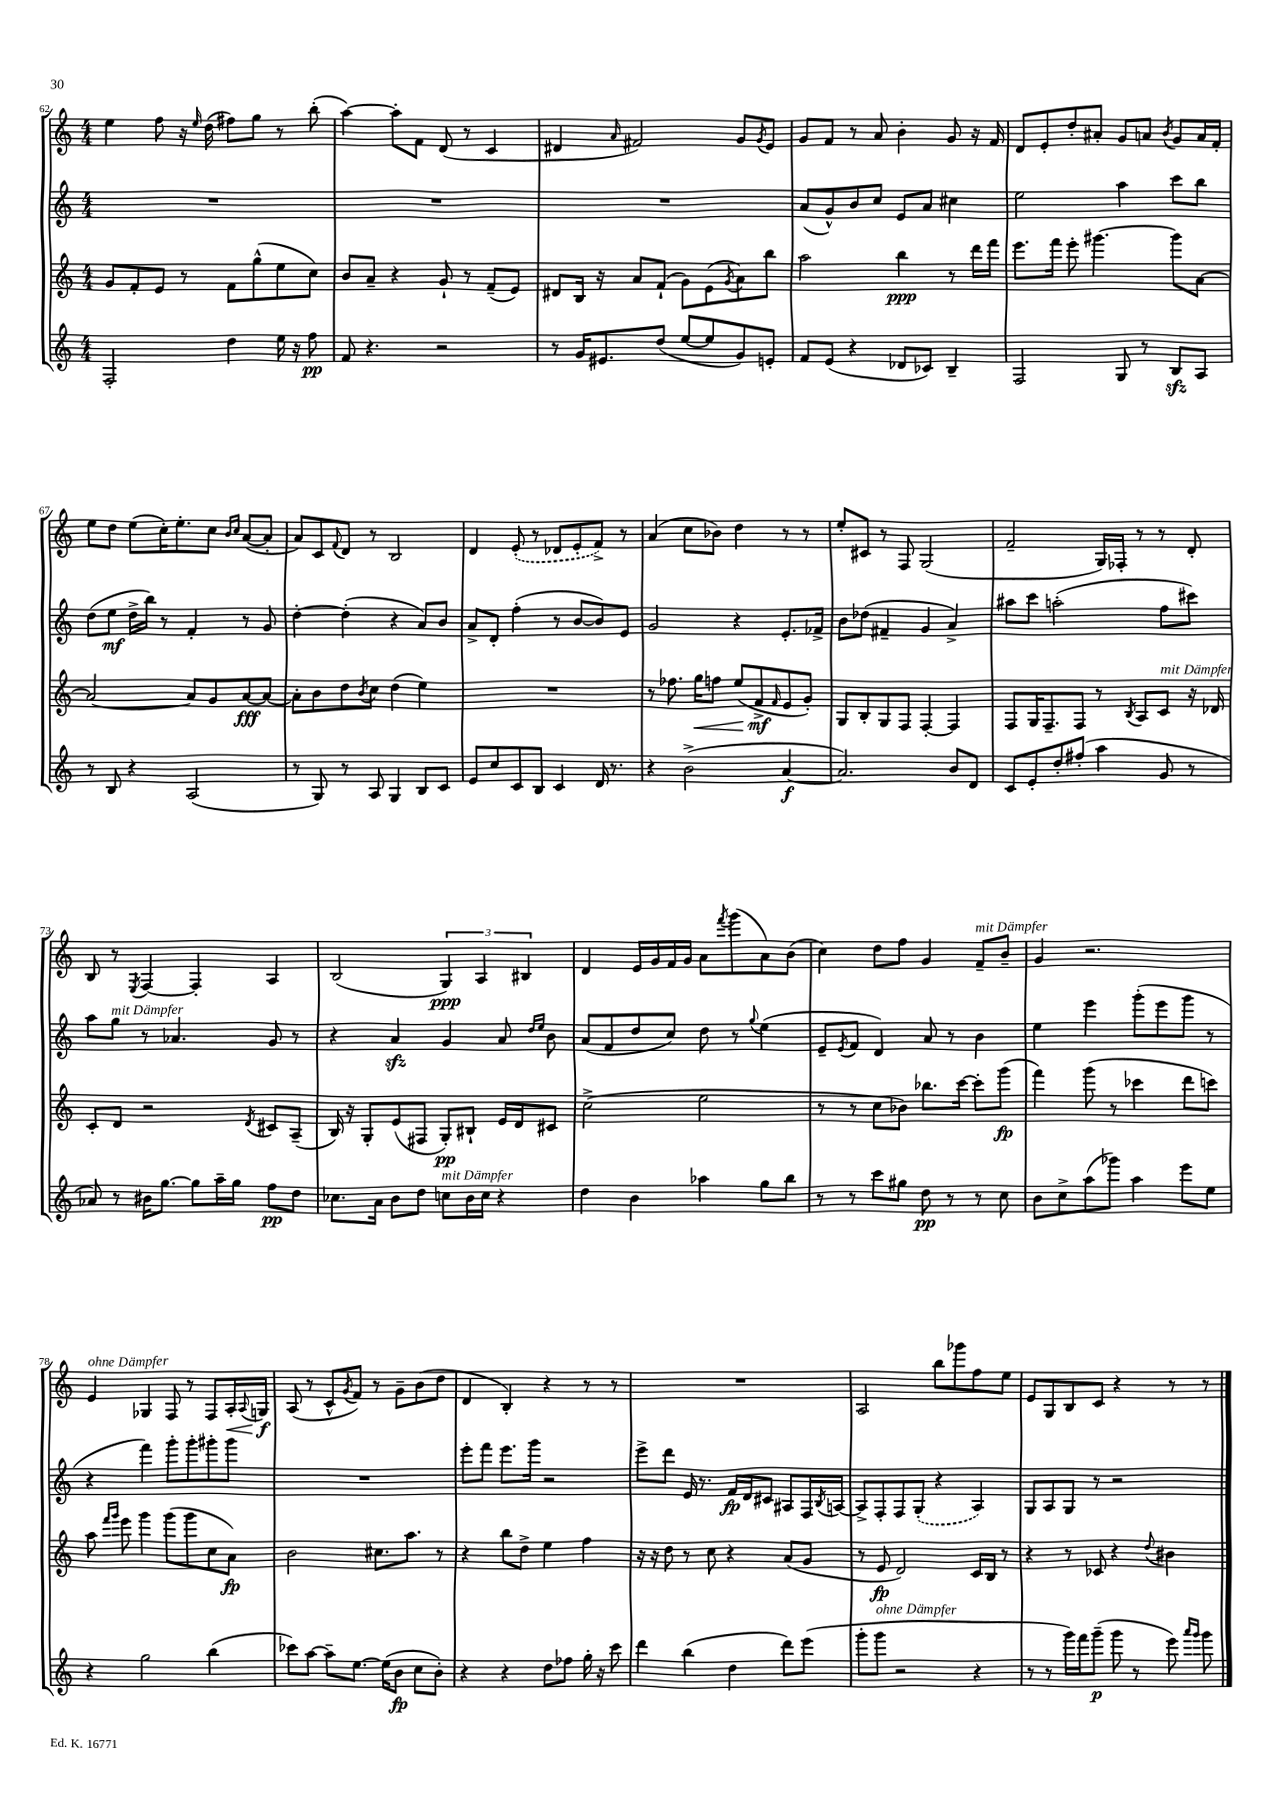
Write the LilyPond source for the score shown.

<<
\new StaffGroup <<
\new Staff = "s0" {
    \clef treble \key c \major \numericTimeSignature \time 4/4
    e''4 f''8 r16 \grace { e''16 } d''16( fis''8) g''8 r8 b''8-.( |
    a''4~) a''8-. f'8 d'8( r8 c'4 |
    dis'4 \grace { a'16 } fis'2) g'8 \acciaccatura { g'8 } e'8 |
    g'8 f'8 r8 a'8 b'4-. g'8 r16 f'16 |
    d'8 e'8-. d''8-. ais'8-. g'8 a'8 \acciaccatura { b'8 } g'8 a'16 f'16-. |
    e''8 d''8 e''8( c''16-.) e''8.-. c''8 \grace { b'16 c''16 } a'8~( a'8-. |
    a'8) c'8 \appoggiatura { f'8 } d'8 r8 b2 |
    d'4 \once \slurDashed e'8-.( r8 des'8 e'8-. f'8->) r8 |
    a'4( c''8 bes'8) d''4 r8 r8 |
    e''8-. cis'8 r8 f8 g2( |
    f'2-- g16) fes16-. r8 r8 d'8-. |
    b8 r8 \acciaccatura { e8 } f4~ f4-. a4 |
    b2( \tuplet 3/2 { g4\ppp) a4 bis4 } |
    d'4 e'16 g'16 f'16 g'16 a'8 \acciaccatura { f'''8 } g'''8( a'8) b'8( |
    c''4) d''8 f''8 g'4 f'8--^\markup { \italic "mit Dämpfer" } b'8-- |
    g'4 r2. |
    e'4^\markup { \italic "ohne Dämpfer" } ges4 f8 r8 f8 a16-.\< \appoggiatura { a8 } g16\f\! |
    a8( r8 c'8-^ \acciaccatura { g'8 } f'8) r8 g'8-- b'8( d''8 |
    d'4 b4-.) r4 r8 r8 |
    R1 |
    a2 b''8 ges'''8 f''8 e''8 |
    e'8 g8 b8 c'8 r4 r8 r8 \bar "|." |
}
\new Staff = "s1" {
    \clef treble \key c \major \numericTimeSignature \time 4/4
    R1 |
    R1 |
    R1 |
    a'8( g'8-^) b'8 c''8 e'8 a'8 cis''4 |
    e''2 a''4 c'''8 b''8 |
    d''8( e''8\mf d''16-> b''16) r8 f'4-. r8 g'8 |
    d''4~-. d''4-.( r4 a'8) b'8 |
    a'8-> d'8-. f''4-.( r8 b'8~ b'8) e'8 |
    g'2 r4 e'8.-. fes'16-> |
    b'8 des''8( fis'4-- g'4 a'4->) |
    ais''8 c'''8 a''2-.( f''8 cis'''8) |
    a''8 g''8^\markup { \italic "mit Dämpfer" } r8 aes'4. g'8 r8 |
    r4 a'4\sfz g'4 a'8 \grace { d''16 e''16 } b'8 |
    a'8( f'8 d''8 c''8) d''8 r8 \appoggiatura { g''8 } e''4( |
    e'8-- \acciaccatura { e'8 } f'8 d'4) a'8 r8 b'4 |
    e''4 e'''4 g'''8-.( e'''8 g'''8 r8 |
    r4 f'''4) g'''8-. g'''8-. gis'''8-. gis'''8 |
    R1 |
    e'''8-. f'''8 e'''8. g'''16 r2 |
    e'''8-> d'''8 e'16 r8. f'16\fp d'16 cis'8 ais8 f16 \acciaccatura { b8 } a16~ |
    a8-> f8-. f8 \once \slurDashed g8-.( r4 a4) |
    g8 a8 g8 r8 r2 \bar "|." |
}
\new Staff = "s2" {
    \clef treble \key c \major \numericTimeSignature \time 4/4
    g'8 f'8-. e'8 r8 f'8 g''8-^( e''8 c''8) |
    b'8 a'8-- r4 g'8-! r8 f'8--( e'8) |
    dis'8 b16 r16 a'8 f'8-!( g'8) e'8( \acciaccatura { g'8 } a'8) b''8 |
    a''2 b''4\ppp r8 d'''16 f'''16 |
    e'''8. f'''16 e'''8-. gis'''4.~ gis'''8 a'8~ |
    a'2~ a'8 g'8 a'8~\fff a'8~ |
    a'8-. b'8 d''8 \acciaccatura { b'8 } c''8 d''4( e''4) |
    R1 |
    r8 fes''8. g''16\< f''8 e''8( f'8->\mf\! \grace { f'16 } e'8 g'8-.) |
    g8 b8-. g8 f8 f4~-. f4 |
    f8 g16 f8.-- f8 r8 \acciaccatura { b8 } a8 c'8^\markup { \italic "mit Dämpfer" } r16 des'16 |
    c'8-. d'8 r2 \acciaccatura { d'8 } cis'8 a8--( |
    b16) r16 g8-. e'8( fis8 g8-.\pp) bis8-! e'16 d'16 cis'8 |
    c''2->( e''2 |
    r8 r8 c''8 bes'8) bes''8. c'''16~ c'''8-. g'''8\fp( |
    f'''4) g'''8( r8 ces'''4 d'''8 c'''8) |
    a''8 \grace { f'''16 g'''16 } e'''8 g'''4 g'''8( g'''8 c''8 a'8\fp) |
    b'2 cis''8. a''8. r8 |
    r4 b''8 d''8-> e''4 f''4 |
    r16 r16 d''8 r8 c''8 r4 a'8( g'8 |
    r8 e'8\fp d'2) c'16 b16 r8 |
    r4 r8 ces'8 r4 \appoggiatura { d''8 } bis'4 \bar "|." |
}
\new Staff = "s3" {
    \clef treble \key c \major \numericTimeSignature \time 4/4
    f2-. d''4 e''16 r16 f''8\pp |
    f'8 r4. r2 |
    r8 g'16 eis'8. d''8( e''8~ e''8 g'8) e'8-. |
    f'8 e'8( r4 des'8 ces'8) b4-- |
    f2 g8 r8 b8\sfz a8 |
    r8 b8 r4 a2( |
    r8 g8) r8 a8 g4 b8 c'8 |
    e'8 c''8 c'8 b8 c'4 d'16 r8. |
    r4 b'2->( a'4~\f |
    a'2.) b'8 d'8 |
    c'8 e'8-. d''8-. fis''8-.( a''4 g'8 r8 |
    aes'8) r8 bis'16 g''8.~ g''8 a''16-- g''16 f''8\pp d''8 |
    ces''8. a'16 b'8 d''8 c''8^\markup { \italic "mit Dämpfer" } b'16 c''16 r4 |
    d''4 b'4 aes''4 g''8 b''8 |
    r8 r8 c'''8 gis''8 d''8\pp r8 r8 c''8 |
    b'8 c''8-> a''8( ges'''8) a''4 e'''8 e''8 |
    r4 g''2 b''4( |
    ces'''8) a''8~ a''8-- e''8.~ e''16( b'8\fp c''8 b'8-.) |
    r4 r4 d''8 fes''8 g''16-. r16 c'''8 |
    d'''4 b''4( d''4 d'''8) e'''8( |
    g'''8-. g'''8^\markup { \italic "ohne Dämpfer" } r2 r4 |
    r8 r8 g'''16) f'''16 g'''8--\p( g'''8 r8 e'''8) \grace { a'''16 g'''16 } g'''8 \bar "|." |
}
>>
>>
\layout { \context { \Score currentBarNumber = #62 } }
